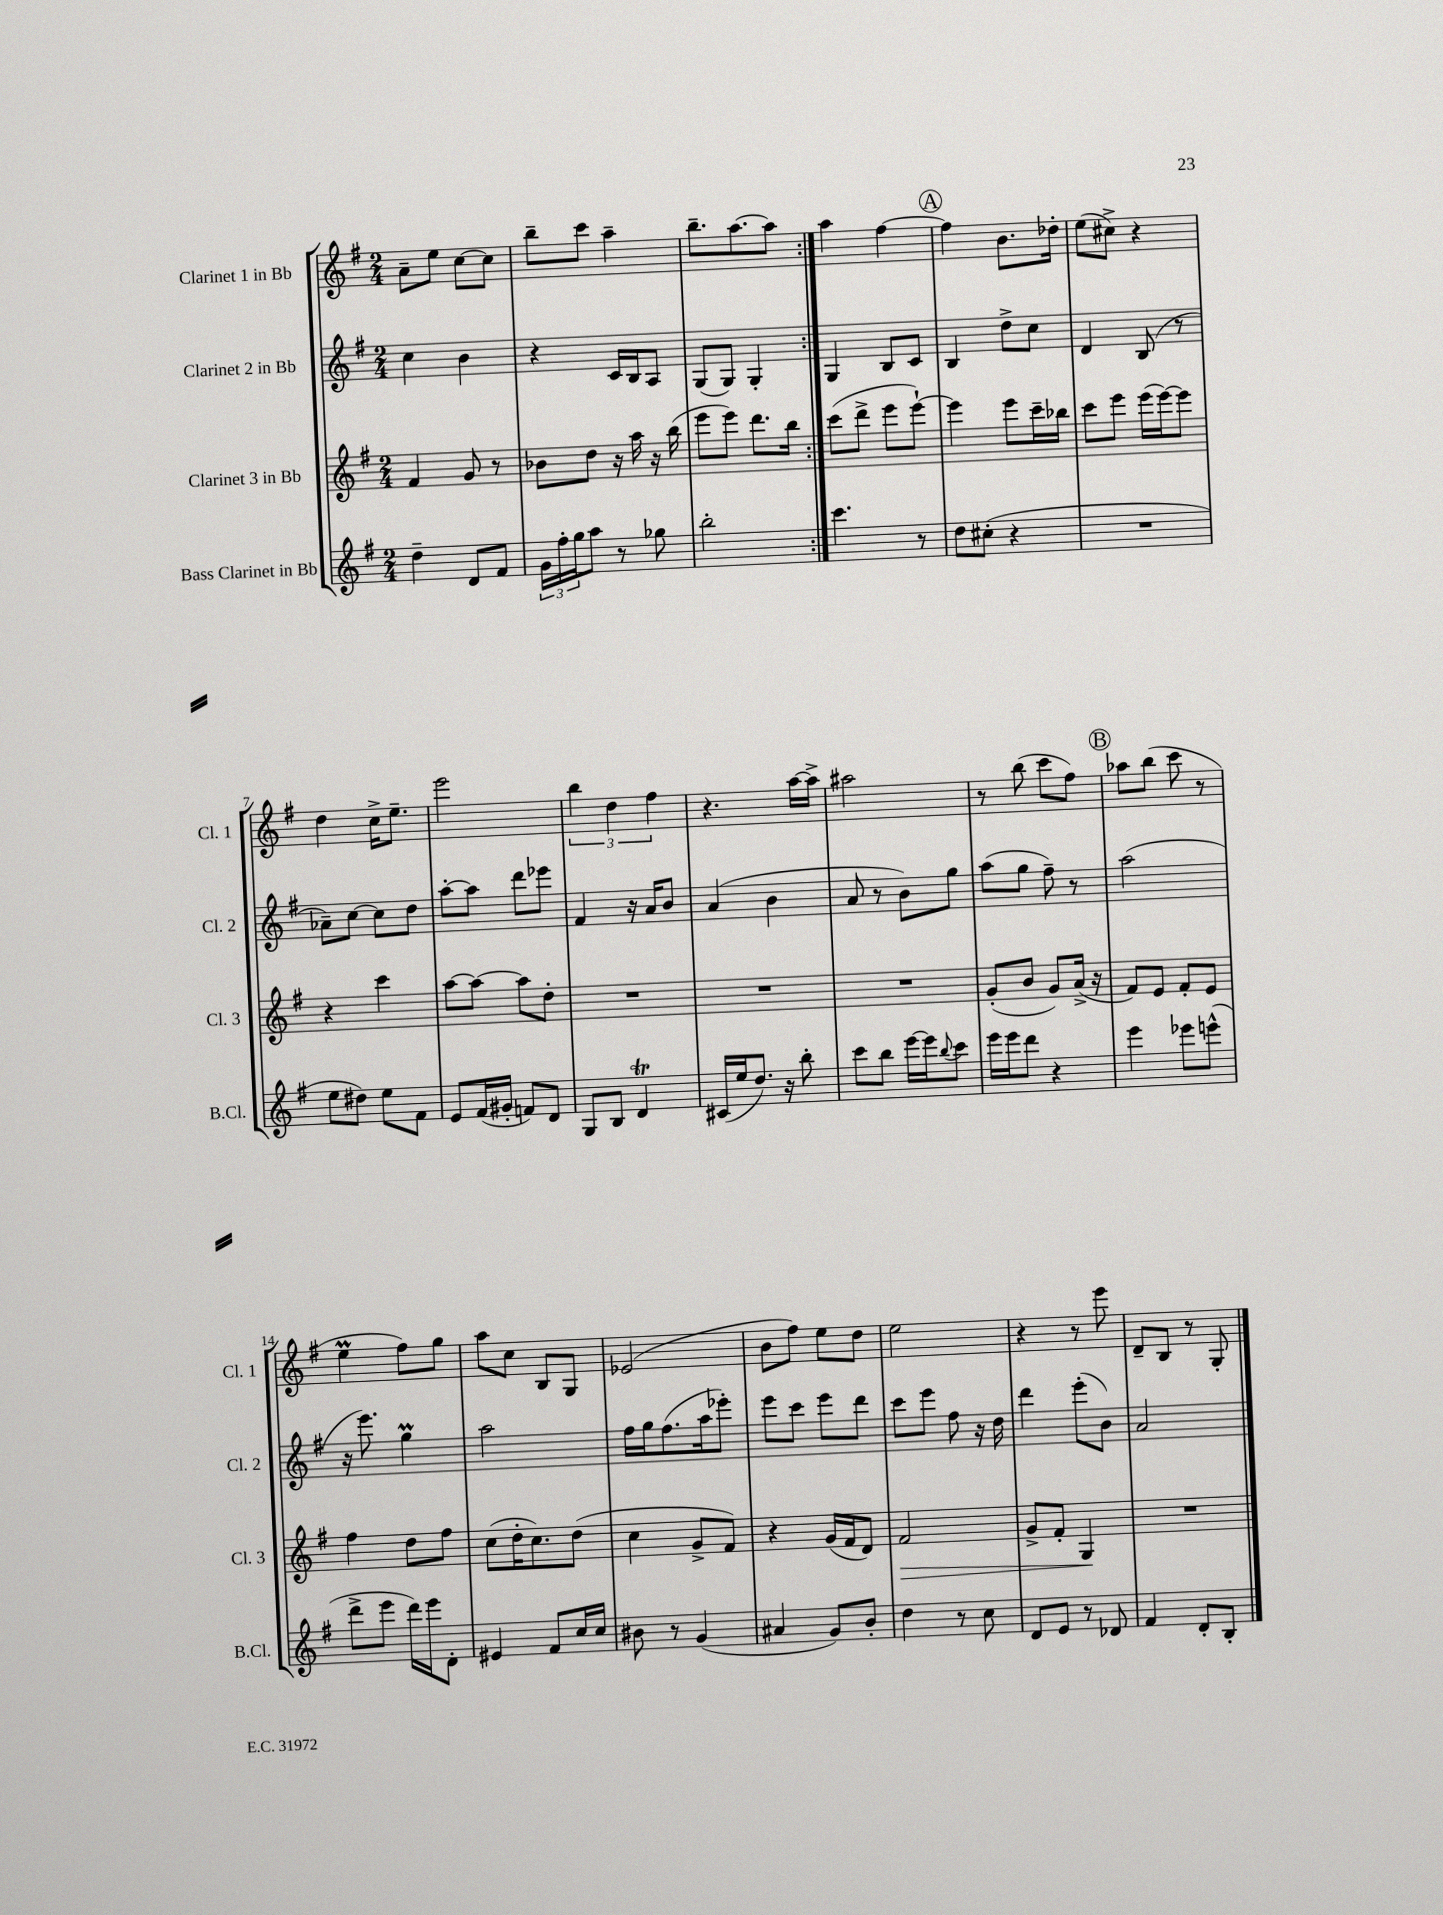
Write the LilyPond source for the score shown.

<<
\new StaffGroup <<
\new Staff = "s0" \with { instrumentName = "Clarinet 1 in Bb" shortInstrumentName = "Cl. 1" } {
    \clef treble \key g \major \numericTimeSignature \time 2/4
    \repeat volta 2 { a'8-- e''8 c''8~ c''8 |
    b''8-- c'''8 a''4-- |
    b''8.-- a''8.~ a''8 | }
    a''4 fis''4~ |
    \mark \markup { \circle "A" } fis''4 b'8. des''16-. |
    e''8( cis''8->) r4 |
    d''4 c''16-> e''8.-- |
    e'''2 |
    \tuplet 3/2 { b''4 d''4 fis''4 } |
    r4. a''16~ a''16-> |
    ais''2 |
    r8 b''8( c'''8 fis''8) |
    \mark \markup { \circle "B" } aes''8 b''8( c'''8 r8 |
    e''4\prall fis''8) g''8 |
    a''8 c''8 b8 g8 |
    ees'2( |
    b'8 fis''8) e''8 d''8 |
    e''2 |
    r4 r8 e'''8 |
    d'8-- b8 r8 g8-. \bar "|." |
}
\new Staff = "s1" \with { instrumentName = "Clarinet 2 in Bb" shortInstrumentName = "Cl. 2" } {
    \clef treble \key g \major \numericTimeSignature \time 2/4
    \repeat volta 2 { c''4 b'4 |
    r4 c'16 b16 a8 |
    g8( g8) g4-. | }
    g4 b8 c'8 |
    \mark \markup { \circle "A" } b4 d''8-> c''8 |
    d'4 b8( r8 |
    aes'8--) c''8~ c''8 d''8 |
    a''8~-. a''8 d'''8 ees'''8 |
    fis'4 r16 a'16 b'8 |
    a'4( b'4 |
    a'8 r8 b'8) g''8 |
    a''8( g''8 fis''8--) r8 |
    \mark \markup { \circle "B" } a''2( |
    r16 e'''8.) g''4\prall |
    a''2 |
    fis''16 g''16 fis''8.( a''16 ees'''8-.) |
    e'''8 c'''8 e'''8 d'''8 |
    c'''8 e'''8 fis''8 r16 d''16 |
    d'''4 e'''8-.( b'8) |
    a'2 \bar "|." |
}
\new Staff = "s2" \with { instrumentName = "Clarinet 3 in Bb" shortInstrumentName = "Cl. 3" } {
    \clef treble \key g \major \numericTimeSignature \time 2/4
    \repeat volta 2 { fis'4 g'8 r8 |
    bes'8 d''8 r16 a''16 r16 b''16( |
    e'''8 e'''8) d'''8. b''16 | }
    c'''8( d'''8-> e'''8 e'''8~-!) |
    \mark \markup { \circle "A" } e'''4 e'''8 c'''16-- bes''16 |
    c'''8 e'''8 e'''16( e'''16~) e'''8 |
    r4 c'''4 |
    a''8~ a''8~ a''8 d''8-. |
    R2 |
    R2 |
    R2 |
    g'8-.( b'8 g'8) a'16->( r16 |
    \mark \markup { \circle "B" } fis'8) e'8 fis'8-. e'8 |
    fis''4 d''8 fis''8 |
    c''8( d''16-. c''8.) d''8( |
    c''4 g'8-> fis'8) |
    r4 g'16( fis'16 d'8) |
    fis'2\> |
    g'8-> fis'8-. g4\! |
    R2 \bar "|." |
}
\new Staff = "s3" \with { instrumentName = "Bass Clarinet in Bb" shortInstrumentName = "B.Cl." } {
    \clef treble \key g \major \numericTimeSignature \time 2/4
    \repeat volta 2 { d''4-- d'8 fis'8 |
    \tuplet 3/2 { g'16 fis''16-. g''16 } a''8 r8 ges''8 |
    b''2-. | }
    c'''4. r8 |
    \mark \markup { \circle "A" } d''8 cis''8-.( r4 |
    R2 |
    e''8 dis''8) e''8 fis'8 |
    e'8 fis'16( gis'16-. f'8) d'8 |
    g8 b8 d'4\trill |
    cis'16( e''16 d''8.) r16 b''8-. |
    c'''8 b''8 e'''16~ e'''16 \appoggiatura { b''8 } c'''8 |
    e'''16 e'''16 d'''8 r4 |
    \mark \markup { \circle "B" } e'''4 ees'''8 e'''8-^( |
    d'''8-> e'''8 d'''16) e'''16 d'8-. |
    eis'4 fis'8 c''16 c''16 |
    bis'8 r8 g'4( |
    ais'4 g'8) b'8-. |
    d''4 r8 c''8 |
    d'8 e'8 r8 des'8 |
    fis'4 d'8-. b8-. \bar "|." |
}
>>
>>
